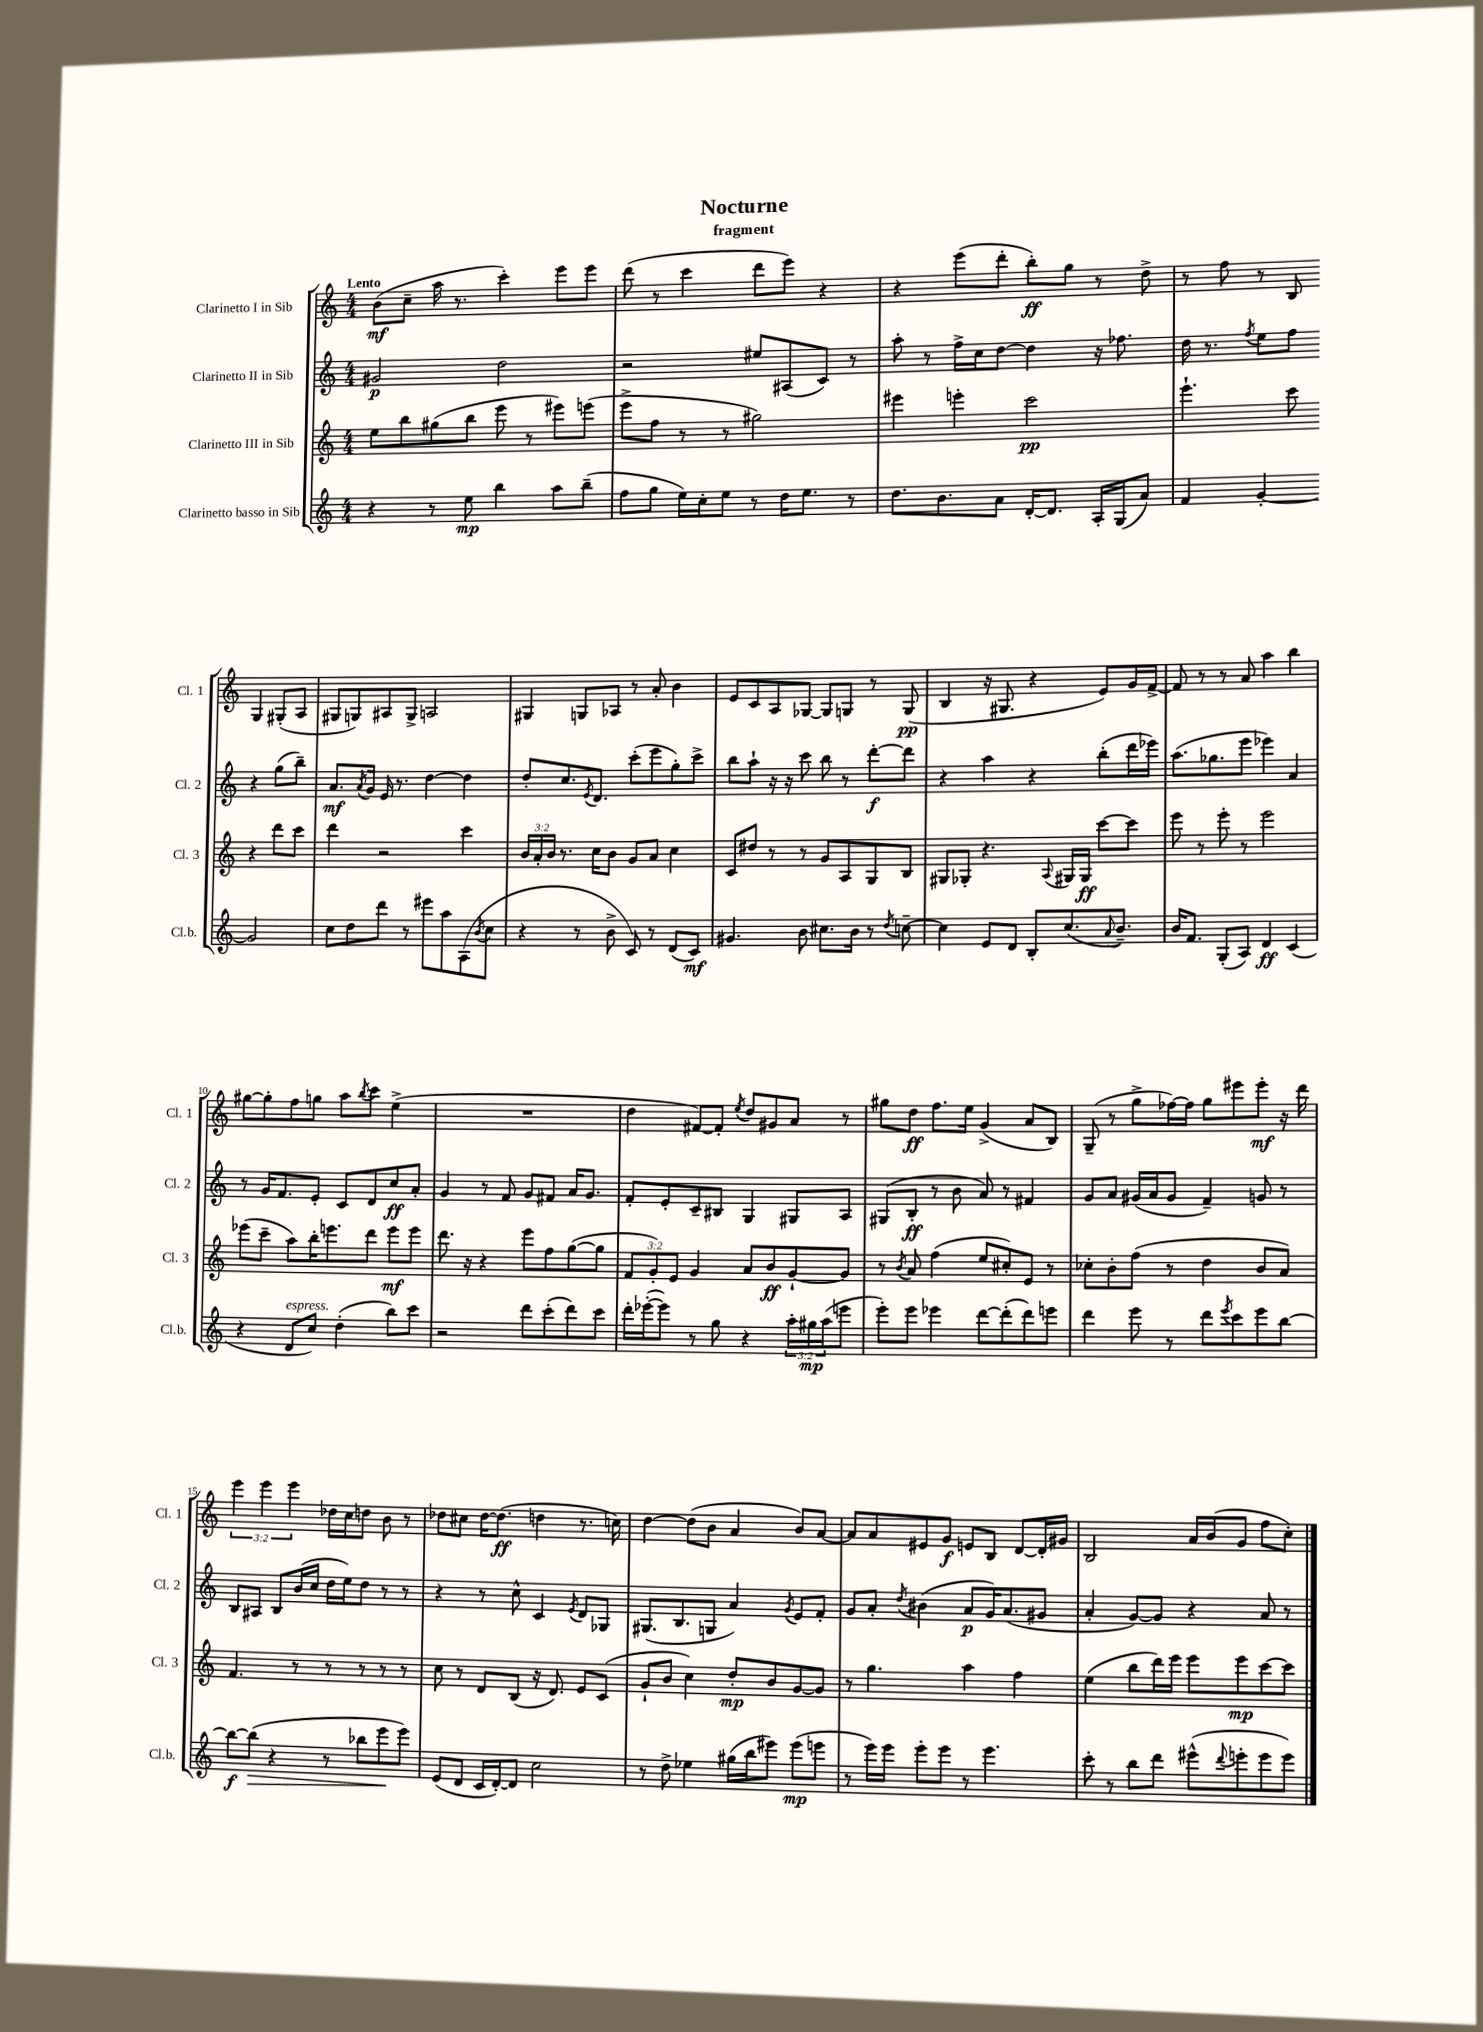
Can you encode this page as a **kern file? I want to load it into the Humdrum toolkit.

**kern	**dynam	**kern	**dynam	**kern	**dynam	**kern	**dynam
*part4	*part4	*part3	*part3	*part2	*part2	*part1	*part1
*staff4	*staff4	*staff3	*staff3	*staff2	*staff2	*staff1	*staff1
*I"Clarinetto basso in Sib	*	*I"Clarinetto III in Sib	*	*I"Clarinetto II in Sib	*	*I"Clarinetto I in Sib	*
*I'Cl.b.	*	*I'Cl. 3	*	*I'Cl. 2	*	*I'Cl. 1	*
*clefG2	*	*clefG2	*	*clefG2	*	*clefG2	*
*k[]	*	*k[]	*	*k[]	*	*k[]	*
*M4/4	*	*M4/4	*	*M4/4	*	*M4/4	*
=1	=1	=1	=1	=1	=1	=1	=1
!	!	!	!	!	!	!LO:TX:a:B:t=Lento	!
4r	.	8ee\L	.	2g#X/	p	(8b\L	mf
.	.	8bb\	.	.	.	8cc~\J	.
8r	.	(8gg#X\	.	.	.	16aa\	.
.	.	.	.	.	.	8.r	.
8ee\	mp	8bb\J	.	.	.	.	.
4bb\	.	8eee\	.	2dd\	.	4ccc'\)	.
.	.	8r	.	.	.	.	.
8aa\L	.	8eee#X\L)	.	.	.	8eee\L	.
(8bb~\J	.	(8eeen\J	.	.	.	8eee\J	.
=2	=2	=2	=2	=2	=2	=2	=2
8ff\L	.	8eee^\L	.	2r	.	(8ddd\	.
8gg\J	.	8ff\J	.	.	.	8r	.
16ee\LL)	.	8r	.	.	.	4ccc\	.
16cc'\J	.	.	.	.	.	.	.
8ee\J	.	8r	.	.	.	.	.
8r	.	2gg#X\)	.	8ee#X/L	.	8ddd\L	.
16dd\KL	.	.	.	(8A#X/	.	8eee\J)	.
8.ee\J	.	.	.	.	.	.	.
.	.	.	.	8c/J)	.	4r	.
8r	.	.	.	8r	.	.	.
=3	=3	=3	=3	=3	=3	=3	=3
8.dd\L	.	4eee#X\	.	8aa'\	.	4r	.
.	.	.	.	8r	.	.	.
8.b\	.	.	.	.	.	.	.
.	.	4eeen'\	.	16ff^\LL	.	(8eee\L	.
.	.	.	.	16cc\J	.	.	.
8a\J	.	.	.	[8dd\J	.	8ddd'\J	.
[16d'/KL	.	2ccc\	pp	4dd\]	.	8bb'\L)	ff
8.d/J]	.	.	.	.	.	.	.
.	.	.	.	.	.	8gg\J	.
16A'/LL	.	.	.	16r	.	8r	.
(16G/J	.	.	.	8.ff-X\	.	.	.
8a/J)	.	.	.	.	.	8dd^\	.
=4	=4	=4	=4	=4	=4	=4	=4
4f/	.	4.eee`\	.	16dd\	.	8r	.
.	.	.	.	8.r	.	.	.
.	.	.	.	.	.	8ff\	.
.	.	.	.	8qff/	.	.	.
[4g'/	.	.	.	8ee\L	.	8r	.
.	.	8ccc\	.	8ff\J	.	8B/	.
2g/]	.	4r	.	4r	.	4G/	.
.	.	8ddd\L	.	(8gg\L	.	(8G#X'/L	.
.	.	8ccc\J	.	8bb~\J)	.	8A/J	.
!!LO:LB:g=z
=5	=5	=5	=5	=5	=5	=5	=5
8cc\L	.	4ddd\	.	8.a/L	mf	8G#X/L	.
8dd\	.	.	.	.	.	8Gn/)	.
.	.	.	.	8qa/	.	.	.
.	.	.	.	16g/Jk	.	.	.
8ddd\J	.	2r	.	16e/	.	8A#X/	.
.	.	.	.	8.r	.	.	.
8r	.	.	.	.	.	8G^/J	.
8eee#X\L	.	.	.	[4dd\	.	2An/	.
8aa\	.	.	.	.	.	.	.
(8A\	.	4ccc\	.	4dd\]	.	.	.
8qb/	.	.	.	.	.	.	.
8cc\J	.	.	.	.	.	.	.
=6	=6	=6	=6	=6	=6	=6	=6
4r	.	24b/LL	.	8dd'/L	.	4G#X/	.
.	.	24a'/	.	.	.	.	.
.	.	24b/JJ	.	.	.	.	.
.	.	8.r	.	8.cc/	.	.	.
8r	.	.	.	.	.	8Gn/L	.
.	.	.	.	8qe/	.	.	.
.	.	16cc\KL	.	8.d/J	.	.	.
8b^\	.	8b\J	.	.	.	8A-X/J	.
8c/)	.	8g/L	.	(8ccc'\L	.	8r	.
8r	.	8a/J	.	8eee\	.	8a'/	.
(8d/L	.	4cc\	.	8gg'\)	.	4b\	.
8c/J)	mf	.	.	8ccc^\J	.	.	.
=7	=7	=7	=7	=7	=7	=7	=7
4.g#X/	.	8c/L	.	8bb\L	.	8e/L	.
.	.	8dd#X/J	.	8aa`\J	.	8c/	.
.	.	8r	.	16r	.	8A/	.
.	.	.	.	16r	.	.	.
8b\	.	8r	.	8ccc\	.	[8G-X/J	.
8.cc#X\L	.	8g/L	.	8bb\	.	8G-/L]	.
.	.	8A/	.	8r	.	8Gn/J	.
16b\Jk	.	.	.	.	.	.	.
8r	.	8G/	.	[8ddd'\L	f	8r	.
8qdd/	.	.	.	.	.	.	.
[8ccn~\	.	8B/J	.	8ddd\J]	.	(8G/	pp
=8	=8	=8	=8	=8	=8	=8	=8
4cc\]	.	8G#X/L	.	4r	.	4B/	.
.	.	8G-X'/J	.	.	.	.	.
8e/L	.	4.r	.	4aa\	.	16r	.
.	.	.	.	.	.	8.G#X/	.
8d/J	.	.	.	.	.	.	.
8B'/L	.	.	.	4r	.	4r	.
.	.	8qqA/	.	.	.	.	.
(8.cc/	.	16G#X/LL	.	.	.	.	.
.	.	16G#/JJ	ff	.	.	.	.
.	.	[8ccc\L	.	(8bb'\L	.	8e/L)	.
8qqa/	.	.	.	.	.	.	.
8.b~/J)	.	.	.	.	.	.	.
.	.	8ccc\J]	.	16ddd\L	.	16g/L	.
.	.	.	.	16eee-X\JJ)	.	[16f^/JJ	.
=9	=9	=9	=9	=9	=9	=9	=9
16b/KL	.	8eee\	.	(8.aa\L	.	8f/]	.
8.f/J	.	.	.	.	.	.	.
.	.	8r	.	.	.	8r	.
.	.	.	.	8.gg-X\	.	.	.
(8G'/L	.	8eee'\	.	.	.	8r	.
8A/J)	.	8r	.	8eee\J	.	8a/	.
4d/	ff	2eee\	.	4eee-X\)	.	4aa\	.
(4c/	.	.	.	4a/	.	4bb\	.
!!LO:LB:g=z
=10	=10	=10	=10	=10	=10	=10	=10
4r	.	(8eee-X\L	.	8r	.	[8gg#X\L	.
.	.	8ccc~\J	.	16g/KL	.	8gg#'\]	.
.	.	.	.	8.f/	.	.	.
!LO:TX:a:i:t=espress.	!	!	!	!	!	!	!
8d/L	.	8aa\L)	.	.	.	8ff\	.
8cc/J)	.	16bb'\K	.	8e'/J	.	8ggn\J	.
.	.	8.eeen\	.	.	.	.	.
(4dd'\	.	.	.	8c/L	.	8aa\L	.
.	.	.	.	.	.	8qbb/	.
.	.	8ddd\J	.	8d/	.	8ccc\J	.
8bb\L)	.	8eee\L	mf	8cc/	ff	(4ee^\	.
8ccc\J	.	8eee\J	.	8a'/J	.	.	.
=11	=11	=11	=11	=11	=11	=11	=11
2r	.	8.ddd\	.	4g/	.	1r	.
.	.	16r	.	.	.	.	.
.	.	4r	.	8r	.	.	.
.	.	.	.	8f/	.	.	.
8ddd\L	.	8eee\L	.	8g/L	.	.	.
(8ccc'\	.	8ff\	.	8f#X/J	.	.	.
8ddd\)	.	([8gg\	.	16a/KL	.	.	.
.	.	.	.	8.g/J	.	.	.
8ccc\J	.	8gg\J]	.	.	.	.	.
=12	=12	=12	=12	=12	=12	=12	=12
16ddd'\LL	.	12f/L	.	8f'/L	.	4dd\	.
([16eee-X'\J	.	.	.	.	.	.	.
.	.	12g'/)	.	.	.	.	.
8eee-\J])	.	.	.	8e'/	.	.	.
.	.	12e/J	.	.	.	.	.
8r	.	4g/	.	8c~/	.	[8f#X/L)	.
8gg\	.	.	.	8B#X/J	.	8f#'/J]	.
.	.	.	.	.	.	8qee/	.
4r	.	8a/L	.	4G/	.	8dd/L	.
.	.	8b/	ff	.	.	8g#X/	.
24aa'\LL	.	[8g`/	.	8G#X/L	.	8a/J	.
24gg#X\	mp	.	.	.	.	.	.
(24aa\J	.	.	.	.	.	.	.
8eeen\J	.	8g/J]	.	8A/J	.	8r	.
=13	=13	=13	=13	=13	=13	=13	=13
8eee'\L)	.	8r	.	(8G#X/L	.	8gg#X\L	.
.	.	8qb/	.	.	.	.	.
8eee\J	.	8a/	.	8B'/J	ff	8dd\J	ff
4eee-X\	.	(4ff\	.	8r	.	8.ff\L	.
.	.	.	.	8b\	.	.	.
.	.	.	.	.	.	16ee\Jk	.
[8ddd\L	.	8ee/L	.	8a/)	.	(4g^/	.
(8ddd'\]	.	8cc#X'/)	.	8r	.	.	.
8ddd\)	.	8e/J	.	4f#X/	.	8a/L	.
8eeen\J	.	8r	.	.	.	8B/J)	.
=14	=14	=14	=14	=14	=14	=14	=14
4ddd\	.	8cc-X'\L	.	8g/L	.	(8G~/	.
.	.	8b'\	.	8a/J	.	8r	.
8eee\	.	(8ff\J	.	(16g#X/LL	.	8gg^\L	.
.	.	.	.	16a/J	.	.	.
8r	.	8r	.	8g#/J	.	[16ff-X\L)	.
.	.	.	.	.	.	16ff-\JJ]	.
8ddd\L	.	4dd\	.	4f~/)	.	8gg\L	.
8qeee/	.	.	.	.	.	.	.
8ccc\	.	.	.	.	.	8eee#X\	.
8eee\	.	8b/L	.	8gn/	.	8eee#'\J	mf
[8bb\J	.	8a/J)	.	8r	.	16r	.
.	.	.	.	.	.	16ddd\	.
!!LO:LB:g=z
=15	=15	=15	=15	=15	=15	=15	=15
8bb\L_	f	4.f/	.	8B/L	.	6eee\	.
!	!LO:HP:b	!	!	!	!	!	!
(8bb\J]	>	.	.	8A#X/J	.	.	.
.	.	.	.	.	.	6eee\	.
4r	.	.	.	8B/L	.	.	.
.	.	.	.	.	.	6eee\	.
.	.	8r	.	(16b/L	.	.	.
.	.	.	.	16cc/JJ	.	.	.
8r	.	8r	.	16dd\LL	.	16dd-X\LL	.
.	.	.	.	16ee\J)	.	16cc\J	.
8bb-X\L	.	8r	.	8dd\J	.	8ddn\J	.
8eee\	.	8r	.	8r	.	8b\	.
8eee\J)	]	8r	.	8r	.	8r	.
=16	=16	=16	=16	=16	=16	=16	=16
(8e/L	.	8cc\	.	4r	.	8dd-X\L	.
8d/J	.	8r	.	.	.	8cc#X\J	.
16c/LL	.	8d/L	.	8r	.	[16dd-\KL	.
[16d'/J)	.	.	.	.	.	(8.dd-\J]	ff
8d/J]	.	(8B/J	.	8cc^^\	.	.	.
2cc\	.	16r	.	4c/	.	4ddn\	.
.	.	8.d/)	.	.	.	.	.
.	.	.	.	8qe/	.	.	.
.	.	8e/L	.	8d/L	.	8.r	.
.	.	(8c/J	.	8G-X/J	.	.	.
.	.	.	.	.	.	16ccn\)	.
=17	=17	=17	=17	=17	=17	=17	=17
8r	.	8g`/L	.	(8.G#X/L	.	[4dd\	.
8dd^\	.	8b/J	.	.	.	.	.
.	.	.	.	8.B/	.	.	.
4ee-X\	.	4cc\)	.	.	.	(8dd\L]	.
.	.	.	.	8Gn/J	.	8b\J	.
(16gg#X\LL	.	8dd'/L	mp	4a/)	.	4a/	.
16bb\J	.	.	.	.	.	.	.
8eee#X\J)	.	8b/	.	.	.	.	.
.	.	.	.	8qg/	.	.	.
(8eee#\L	mp	[8g/	.	8e/L	.	8b/L)	.
8eeen\J	.	8g/J]	.	8f'/J	.	[8a/J	.
=18	=18	=18	=18	=18	=18	=18	=18
8r	.	8r	.	8g/L	.	8a/L]	.
16eee\LL)	.	4.gg\	.	8a'/J	.	8a/	.
16eee\JJ	.	.	.	.	.	.	.
.	.	.	.	8qdd/	.	.	.
8eee'\L	.	.	.	(4b#X\	.	8e#X/	.
8eee\J	.	.	.	.	.	8g/J	f
8r	.	4aa\	.	8a/L	p	8en/L	.
4.eee\	.	.	.	16g/K)	.	8B/J	.
.	.	.	.	(8.a/	.	.	.
.	.	4ff\	.	.	.	[8d/L	.
.	.	.	.	8g#X/J	.	16d'/L]	.
.	.	.	.	.	.	16g#X/JJ	.
=19	=19	=19	=19	=19	=19	=19	=19
8ccc'\	.	(4ee\	.	4a'/	.	2B/	.
8r	.	.	.	.	.	.	.
8bb\L	.	8bb\L	.	[8g/L)	.	.	.
8ddd\J	.	16ddd\L)	.	8g/J]	.	.	.
.	.	16eee\JJ	.	.	.	.	.
(8eee#X^^\L	.	8eee\L	.	4r	.	16a/LL	.
.	.	.	.	.	.	(16b/J	.
8qqddd/	.	.	.	.	.	.	.
8eeen'\	.	8eee\	mp	.	.	8g/J	.
8eee\	.	[8ccc\	.	8a/	.	8ff\L	.
8eee\J)	.	8ccc\J]	.	8r	.	8cc'\J)	.
==	==	==	==	==	==	==	==
*-	*-	*-	*-	*-	*-	*-	*-
